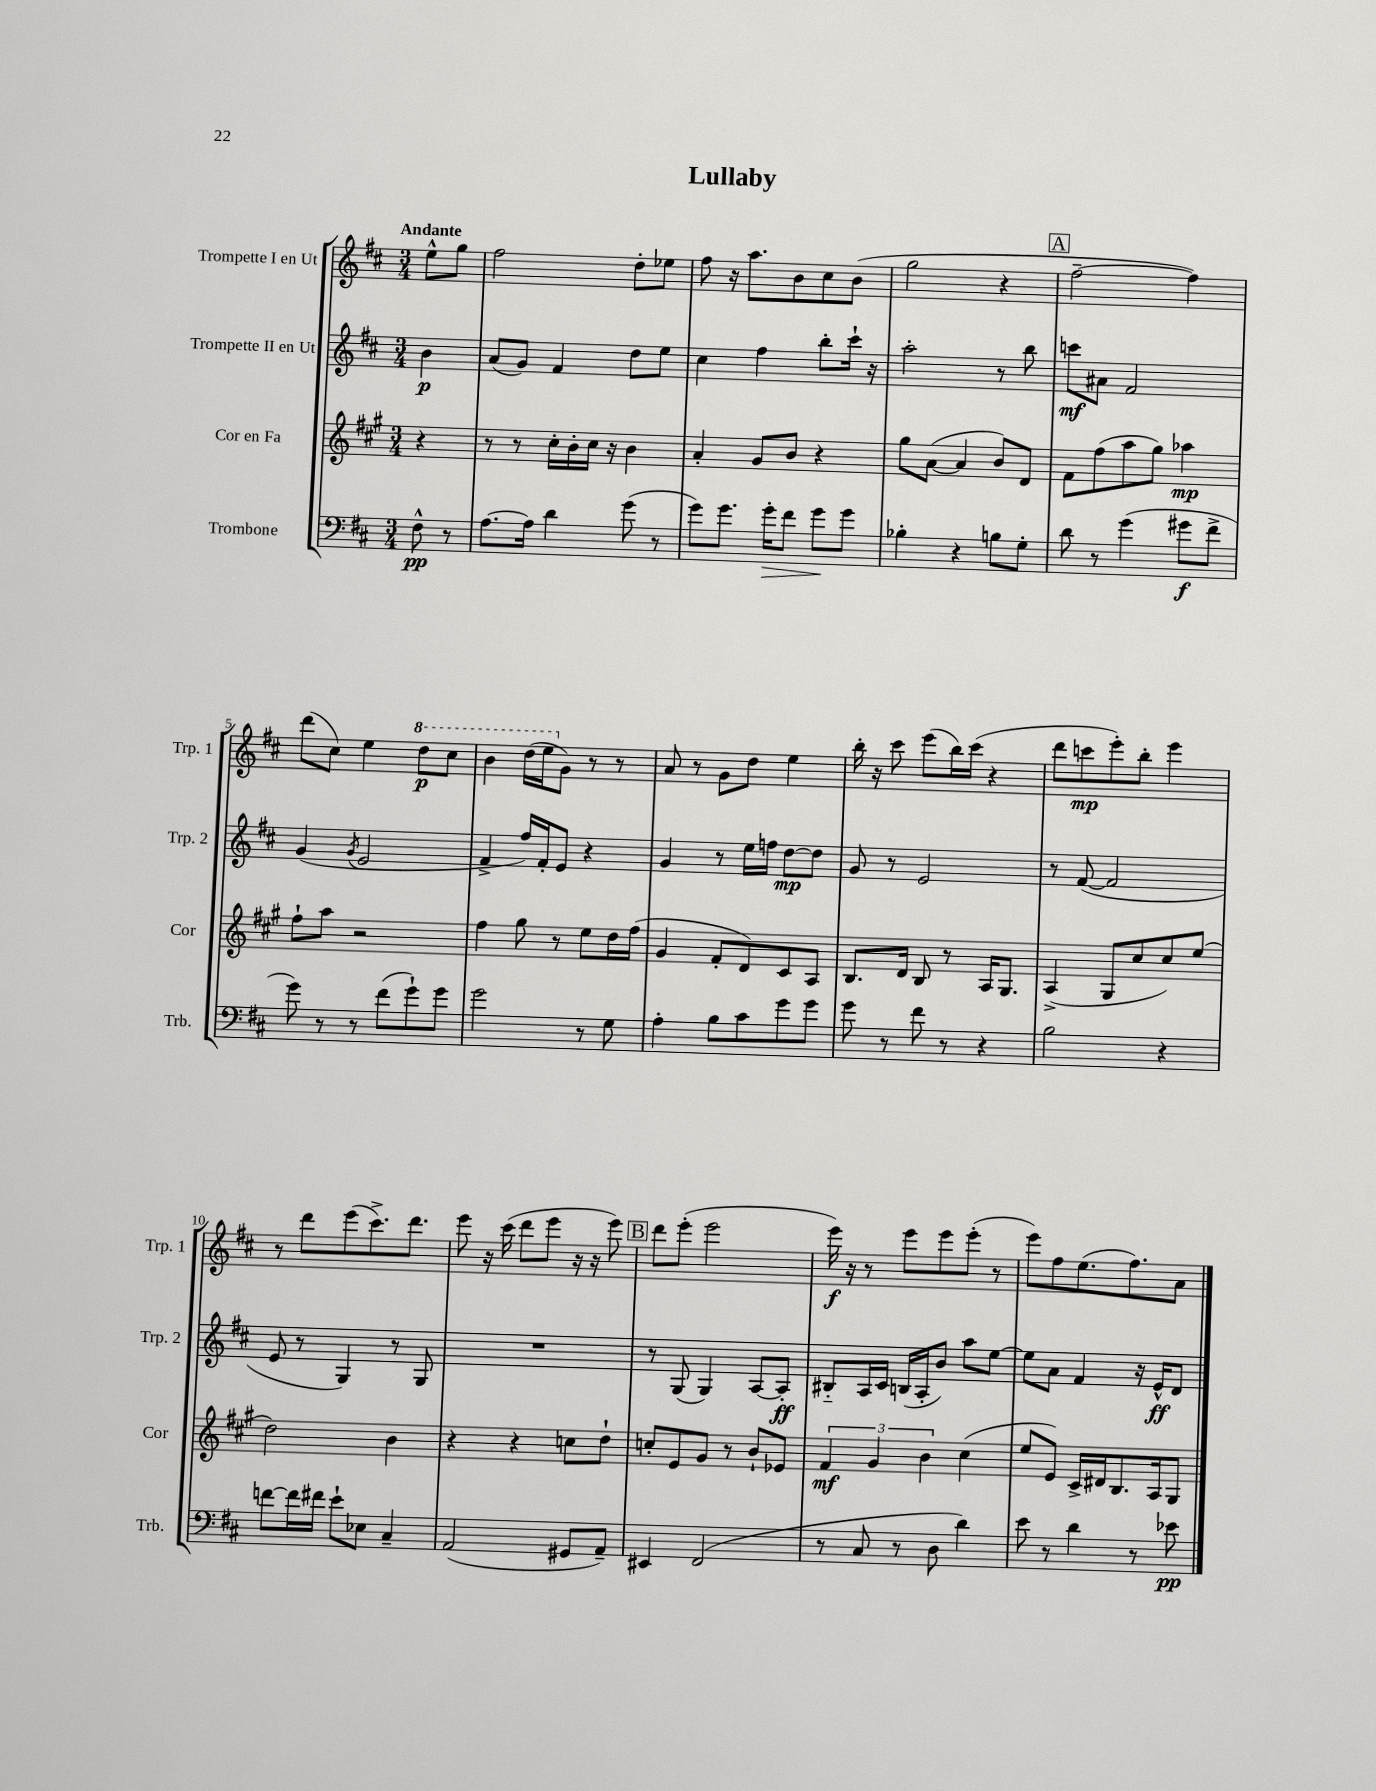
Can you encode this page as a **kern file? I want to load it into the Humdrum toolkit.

**kern	**kern	**kern	**kern
*staff4	*staff3	*staff2	*staff1
*clefF4	*clefG2	*clefG2	*clefG2
*k[f#c#]	*k[f#c#g#]	*k[f#c#]	*k[f#c#]
*M3/4	*M3/4	*M3/4	*M3/4
8F#^^\	4r	4b\	8ee^^\L
8r	.	.	8gg\J
=	=	=	=
[8.A\L	8r	(8a/L	2ff#\
.	8r	8g/J)	.
16A\]Jk	.	.	.
4d\	16cc#'\LL	4f#/	.
.	16b'\	.	.
.	16cc#\JJ	.	.
.	16r	.	.
(8g\	4b\	8dd\L	8dd'\L
8r	.	8ee\J	8ee-\J
=	=	=	=
8g\L)	4a'/	4cc#\	8ff#\
8.g\J	.	.	16r
.	.	.	8.aa\L
.	8g#/L	4ff#\	.
16g'\LK	.	.	.
8f#\J	8b/J	.	8b\
8g\L	4r	8bb'\L	8cc#\
8g\J	.	16ccc#`\Jk	(8b\J
.	.	16r	.
=	=	=	=
4B-'\	8gg#\L	2aa'\	2gg\
.	([8a\J	.	.
4r	4a/]	.	.
8B\L	8b/L)	8r	4r
8G'\J	8d/J	8bb\	.
=	=	=	=
8d\	8f#\L	8ccc\L	[2ff#~\
8r	(8ff#\	8a#\J	.
(4g\	8aa\	2f#/	.
.	8gg#\J)	.	.
8g#\L	4aa-\	.	4ff#\])
8f#^\J	.	.	.
=	=	=	=
8g\)	8ff#`\L	(4g/	(8ddd\L
8r	8aa\J	.	8cc#\J)
.	.	8qg/	.
8r	2r	2e/	4ee\
(8f#\L	.	.	.
8g`\)	.	.	8ddd\L
8g\J	.	.	8ccc#\J
=	=	=	=
2g\	4ff#\	4f#^/	4bb\
.	8gg#\	16ff#/LL)	(16ddd\LL
.	.	16f#'/J	16eee\J
.	8r	8e/J	8g\J)
8r	8ee\L	4r	8r
8G\	16dd\L	.	8r
.	(16ff#\JJ	.	.
=	=	=	=
4A'\	4g#/	4g/	8a/
.	.	.	8r
8B\L	8f#'/L	8r	8g\L
8c#\	8d/)	16ee\LL	8dd\J
.	.	16ff\JJ	.
8g\	8c#/	[8dd\L	4ee\
8g\J	8A/J	8dd\]J	.
=	=	=	=
8g\	8.B/L	8g/	16bb'\
.	.	.	16r
8r	.	8r	8ccc#\
.	16d/Jk	.	.
8f#\	8B/	2e/	(8eee\L
8r	8r	.	16bb\L)
.	.	.	(16ccc#\JJ
4r	16A/LK	.	4r
.	8.G#/J	.	.
=	=	=	=
2B\	(4A^/	8r	8ddd\L
.	.	([8f#/	8ccc\
.	8G#/L	2f#/]	8eee'\)
.	8cc#/	.	8bb'\J
4r	8cc#/)	.	4eee\
.	(8ee/J	.	.
=	=	=	=
[8f\L	2dd\)	8e/	8r
16f\]L	.	8r	8ddd\L
16f#\JJ	.	.	.
8e`\L	.	4G/)	(8eee\
8E-\J	.	.	8.ccc#^\)
4C#~/	4b\	8r	.
.	.	.	8.ddd\J
.	.	8G/	.
=	=	=	=
(2AA/	4r	2.r	8eee\
.	.	.	16r
.	.	.	(16ccc#\
.	4r	.	8ddd\L
.	.	.	8eee\J
8GG#/L	8cc\L	.	16r
.	.	.	16r
8AA~/J)	8dd`\J	.	8eee\)
=	=	=	=
4EE#/	8cc'/L	8r	8ddd\L
.	8e/	(8G/	(8eee'\J
(2FF#/	8g#/J	4G/)	2eee\
.	8r	.	.
.	8b`/L	[8A/L	.
.	8e-/J	8A'/]J	.
=	=	=	=
8r	6f#/	8B#'~/L	16eee\)
.	.	.	16r
8C#/	.	16A/L	8r
.	6g#/	.	.
.	.	16c#/JJ	.
8r	.	(16B/LL	8eee\L
.	.	16A'/J	.
.	6b\	.	.
8D\	.	8b/J)	8eee\
4d\)	(4cc#\	8aa\L	(8eee'\J
.	.	[8ee\J	8r
=	=	=	=
8e\	8ee/L	8ee\]L	8eee\L)
8r	8e/J)	8a\J	8ff#\
4d\	16c#^/LL	4f#/	(8.ee\
.	16d#/J	.	.
.	8.B/	.	.
.	.	.	8.ff#\)
8r	.	16r	.
.	16A/k	16e^^/LK	.
8e-\	8G#/J	8d/J	8a\J
==	==	==	==
*-	*-	*-	*-
